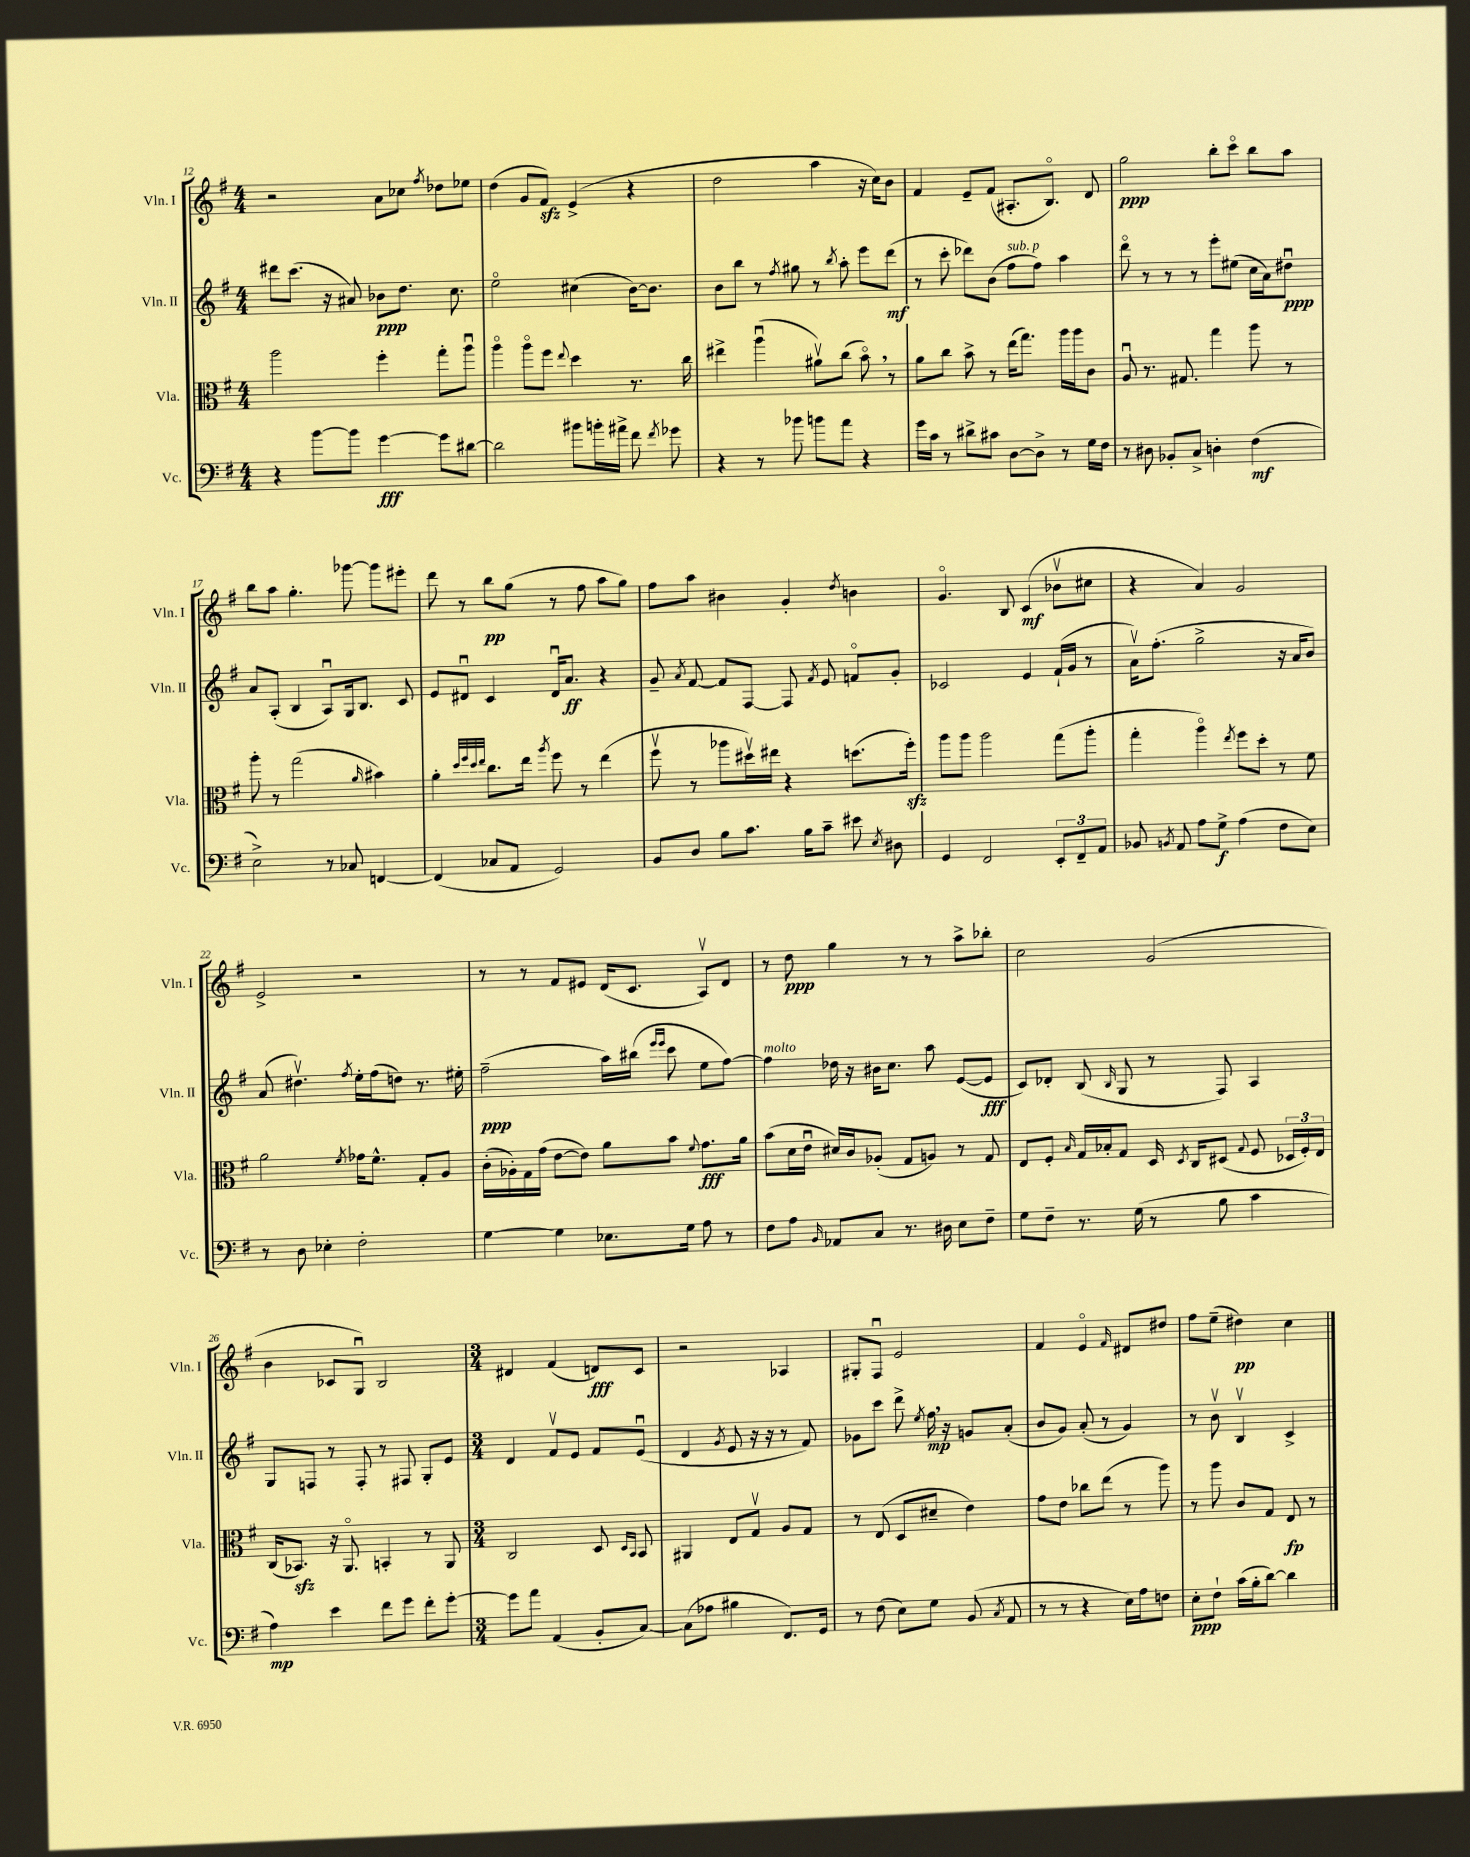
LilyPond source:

<<
\new StaffGroup <<
\new Staff = "s0" \with { instrumentName = "Vln. I" shortInstrumentName = "Vln. I" } {
    \clef treble \key g \major \numericTimeSignature \time 4/4
    \autoBeamOff r2 a'8[ ces''8] \acciaccatura { fis''8 } des''8[ ees''8] |
    d''4( g'8[ fis'8]\sfz) e'4->( r4 |
    d''2 a''4 r16 c''16[) b'8] |
    fis'4 e'8[-- fis'8]( ais8.[-. b8.]\flageolet) d'8 |
    g''2\ppp b''8[-. c'''8]\flageolet b''8[ a''8] |
    b''8[ a''8] g''4.-. ges'''8~ ges'''8[ eis'''8]-. |
    d'''8 r8 b''8[\pp g''8]( r8 fis''8 a''8[ g''8]) |
    fis''8[ a''8] bis'4 g'4-. \acciaccatura { d''8 } b'4 |
    g'4.\flageolet b8 c'4\mf( bes'8[\upbow cis''8] |
    r4 a'4) g'2 |
    e'2-> r2 |
    r8 r8 fis'8[ eis'8] d'16[( c'8.] a8[\upbow) d'8] |
    r8 d''8\ppp g''4 r8 r8 a''8[-> bes''8]-. |
    c''2 g'2( |
    b'4 ces'8[ g8]\downbow) b2 |
    \numericTimeSignature \time 3/4 dis'4 fis'4( d'8[\fff) c'8] |
    r2 aes4 |
    gis8[-. fis8]\downbow e'2 |
    fis'4 e'4\flageolet \grace { fis'16 } dis'8[ dis''8] |
    fis''8[ e''8]--( dis''4\pp) c''4 \bar "|." |
}
\new Staff = "s1" \with { instrumentName = "Vln. II" shortInstrumentName = "Vln. II" } {
    \clef treble \key g \major \numericTimeSignature \time 4/4
    \autoBeamOff dis'''8[ c'''8.]( r16 ais'8) bes'8[\ppp d''8.] c''8. |
    e''2\flageolet cis''4( b'16[~) b'8.] |
    b'8[ b''8] r8 \acciaccatura { fis''8 } gis''8 r8 \acciaccatura { b''8 } a''8-. e'''8[ d'''8]\mf( |
    r8 c'''8-. des'''8[) b'8]( fis''8[^\markup { \italic "sub. p" } fis''8]) a''4 |
    d'''8\flageolet r8 r8 r8 e'''8[-. eis''8]( c''16[ a'16) dis''8]\downbow\ppp |
    a'8[ a8]-.( b4 a8[\downbow) g16 b8.] c'8 |
    e'8[ dis'8]\downbow c'4 dis'16[\downbow a'8.]\ff r4 |
    g'8-- \acciaccatura { a'8 } fis'8~ fis'8[ fis8]~ fis8 \acciaccatura { fis'8 } e'8 f'8[\flageolet g'8]-. |
    ces'2 e'4 fis'16[-!( g'16] r8 |
    a'16[\upbow) fis''8.]-.( g''2-> r16 a'16[ b'8]) |
    a'8( dis''4.\upbow) \acciaccatura { fis''8 } e''16[-. fis''16( d''8]) r8. eis''16-. |
    fis''2--\ppp( a''16[) bis''16]( \grace { e'''16[ e'''16] } c'''8 e''8[ fis''8]~) |
    fis''4^\markup { \italic "molto" } des''16 r16 bis'16[ c''8.] a''8 e'8[~( e'8]\fff |
    c'8[) des'8]-. b8( \grace { b16 } g8 r8 fis8) a4 |
    g8[ f8] r8 f8-. r8 fis8 g8[-. e'8] |
    \numericTimeSignature \time 3/4 d'4 fis'8[\upbow e'8] fis'8[ e'8]\downbow( |
    d'4 \acciaccatura { g'8 } e'8 r16 r16 r8 fis'8) |
    ges'8[ c'''8] d'''8-> \acciaccatura { e''8 } fis''16\mp \breathe r16 g'8[ a'8]-.( |
    b'8[ g'8]) a'8-.( r8 g'4) |
    r8 b'8\upbow b4\upbow c'4-> \bar "|." |
}
\new Staff = "s2" \with { instrumentName = "Vla." shortInstrumentName = "Vla." } {
    \clef alto \key g \major \numericTimeSignature \time 4/4
    \autoBeamOff a''2 fis''4-. g''8[-. a''8]\downbow |
    a''4\flageolet a''8[\flageolet fis''8] \appoggiatura { e''8 } d''4 r8. c''16 |
    eis''4-> a''4\downbow( ais'8[\upbow) c''8]( b'8\flageolet) \breathe r8 |
    a'8[ c''8] b'8-> r8 e''16[( g''8.]) a''16[ a''16 c'8] |
    a8\downbow r8. gis8. g''4 a''8 r8 |
    a''8-. r8 g''2( \grace { a'16 } bis'4) |
    a'4-. \grace { d''32[ fis''32 d''32 e''32] } c''8.[ e''16] \acciaccatura { a''8 } fis''8 r8 e''4( |
    fis''8\upbow r8 aes''8[ dis''16\upbow) eis''16] r4 d''8.[( fis''16]-.\sfz) |
    a''8[ a''8] a''2 g''8[( a''8]-. |
    g''4-. a''4\flageolet) \acciaccatura { e''8 } fis''8[ d''8]-. r8 fis'8 |
    a'2 \acciaccatura { fis'8 } ges'16[ fis'8.]-^ g8[-. a8] |
    c'16[-.( aes16-.) g16 g'16]( e'8[~ e'8]) a'8[ b'8] \appoggiatura { fis'8 } g'8.[\fff a'16] |
    b'8[( d'16 e'16]\downbow dis'16[) c'16 aes8]-.( g8[ a8]) r8 g8 |
    e8[ fis8]-. \grace { b16 } g16[ bes16-. g8] d16 \acciaccatura { d8 } c16[ dis8]( \appoggiatura { g8 } fis8 \tuplet 3/2 { des16[ fis16-.) e16] } |
    c16[( bes,8.]\sfz) r16 a,8.\flageolet b,4-. r8 a,8 |
    \numericTimeSignature \time 3/4 c2 d8 \grace { d16[ b,16] } b,8 |
    ais,4 e8[ g8]\upbow a8[ g8] |
    r8 e8( d8[ dis'8]-- e'4) |
    g'8[ e'8] ces''8[ e''8]( r8 a''8) |
    r8 a''8 c'8[ g8] e8\fp r8 \bar "|." |
}
\new Staff = "s3" \with { instrumentName = "Vc." shortInstrumentName = "Vc." } {
    \clef bass \key g \major \numericTimeSignature \time 4/4
    \autoBeamOff r4 b'8[~ b'8] g'4~\fff g'8[ dis'8]~ |
    dis'2 bis'8[ b'16-. ais'16]-> fis'8 \acciaccatura { fis'8 } ges'8 |
    r4 r8 bes'8 b'8[ a'8] r4 |
    g'16[ c'16] r8 dis'8[-> cis'8] d8[~ d8]-> r8 g16[ fis16] |
    r8 dis8 bes,8[-. c8]-> d4-. fis4\mf( |
    e2->) r8 ces8 f,4~ |
    f,4( ces8[ a,8] g,2) |
    b,8[ d8] b8[ c'8.] b16[ c'8]-- eis'8 \acciaccatura { e8 } dis8 |
    g,4 fis,2 \tuplet 3/2 { e,8[-. fis,8-- a,8] } |
    bes,8 \acciaccatura { b,8 } a,8 a8[ g8]->\f a4( fis8[ e8]) |
    r8 d8 ees4-. fis2-. |
    g4~ g4 ees8.[ g16] a8 r8 |
    fis8[ a8] \grace { b,16 } aes,8[ c8] r8. dis16 e8[ fis8]-- |
    g8[ fis8]-- r8. g16( r8 b8 c'4 |
    a4\mp) e'4 fis'8[ g'8] fis'8[-. g'8]~-. |
    \numericTimeSignature \time 3/4 g'8[ a'8] a,4( b,8[-. c8]~) |
    c8[( aes8] bis4 fis,8.[) g,16] |
    r8 fis8( e8[) g8] b,8( \acciaccatura { c8 } a,8 |
    r8 r8 r4 e16[) a16 f8] |
    e8[-.\ppp fis8]-! c'16[( b16-. d'8]~) d'4 \bar "|." |
}
>>
>>
\layout { \context { \Score currentBarNumber = #12 } }
